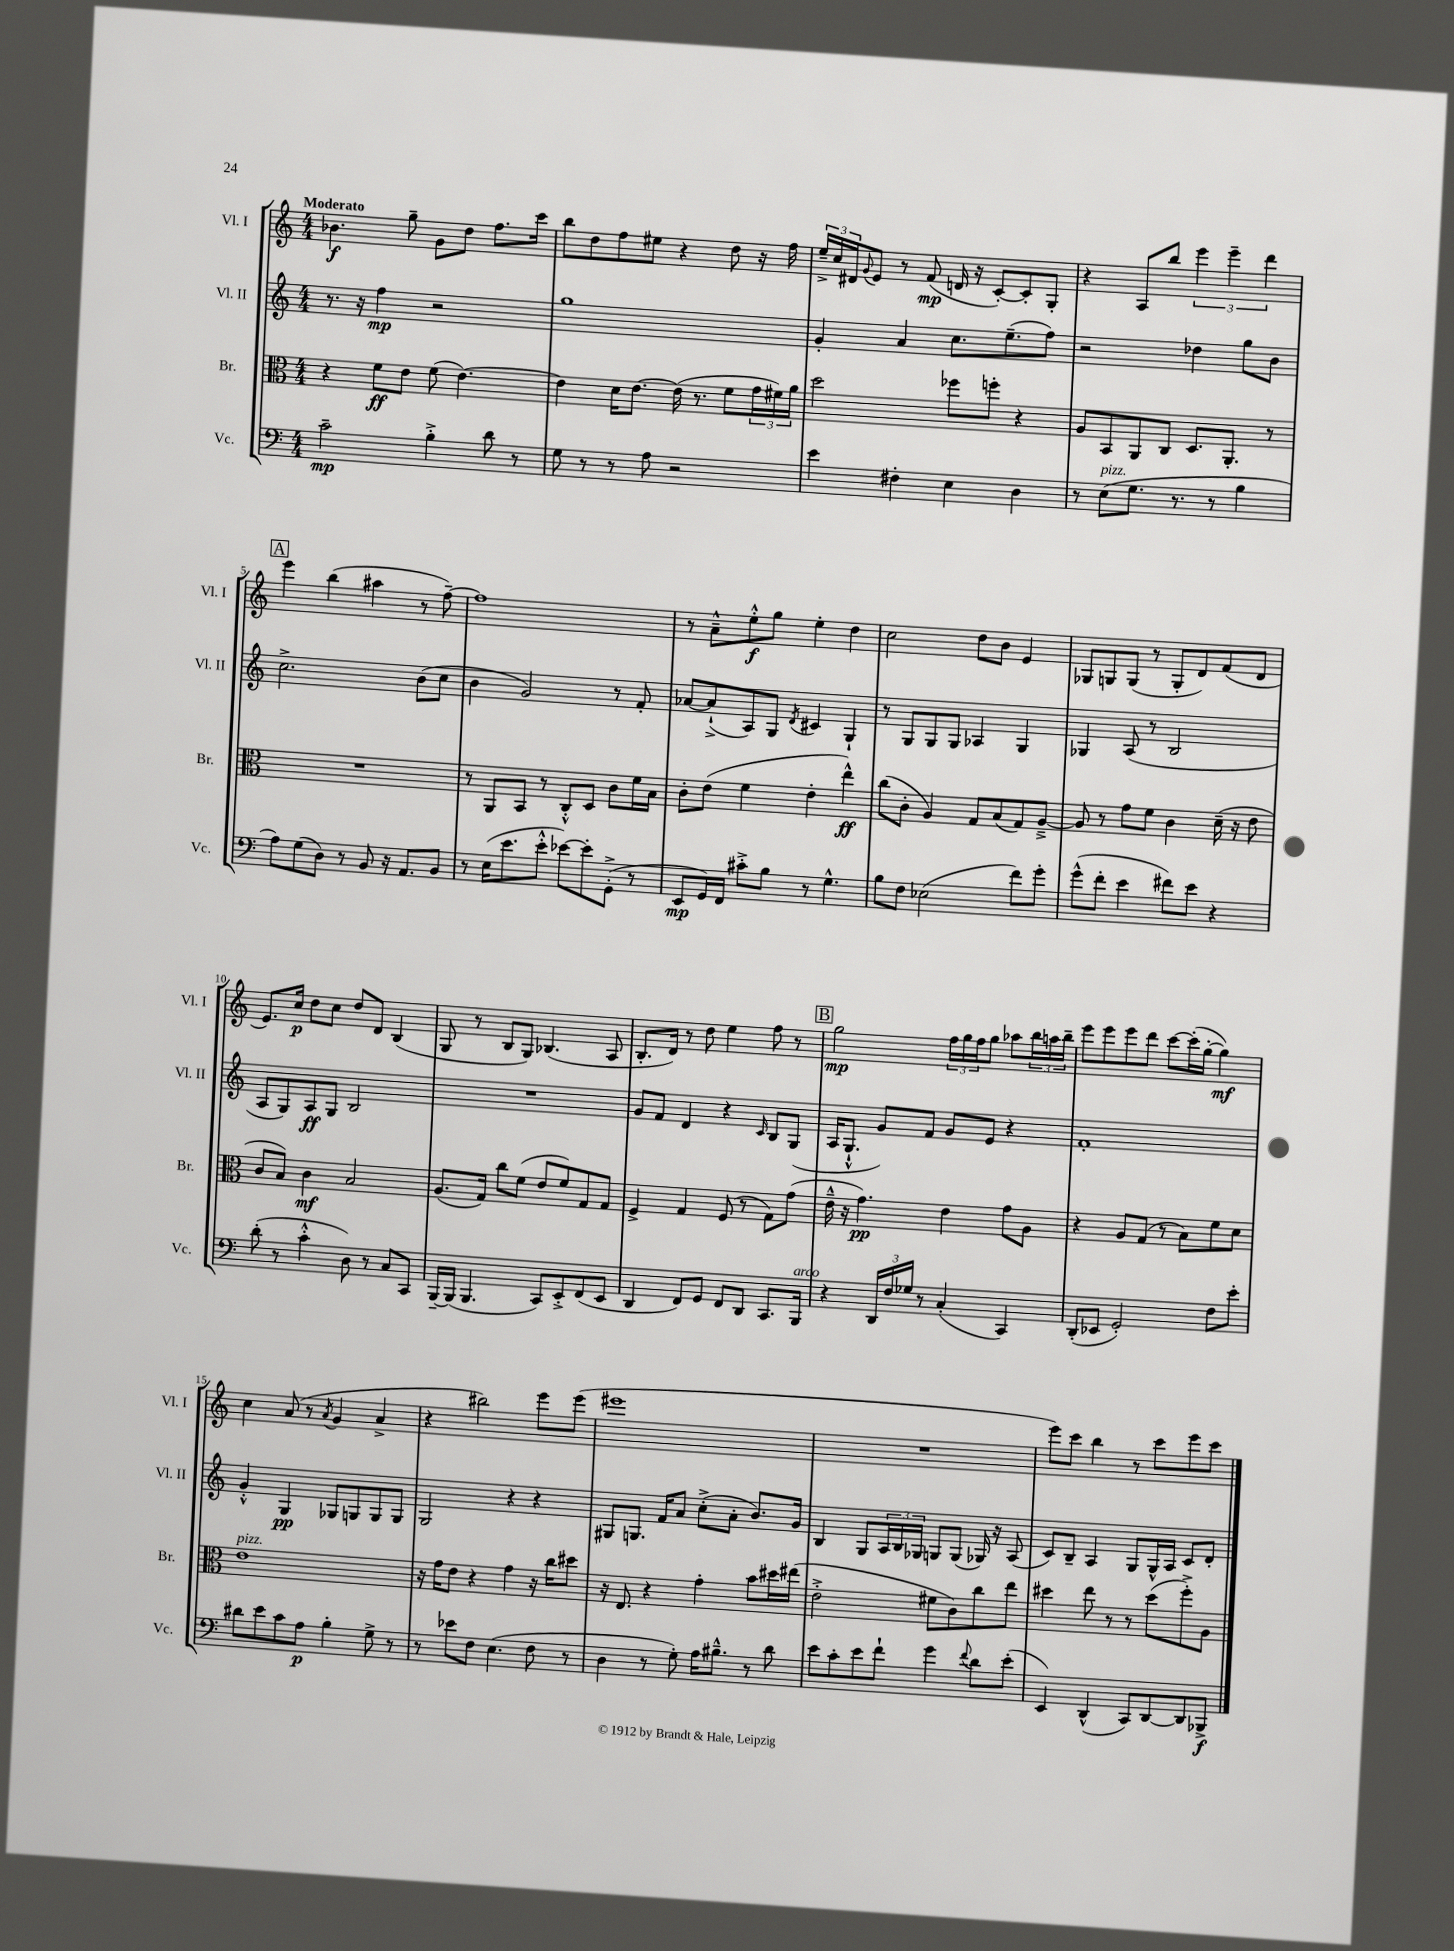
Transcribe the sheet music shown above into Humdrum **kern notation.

**kern	**kern	**kern	**kern
*staff4	*staff3	*staff2	*staff1
*clefF4	*clefC3	*clefG2	*clefG2
*k[]	*k[]	*k[]	*k[]
*M4/4	*M4/4	*M4/4	*M4/4
2c~\	4r	8.r	4.b-\
.	.	16r	.
.	8f\L	4ff\	.
.	8e\J	.	8gg~\
4B'^\	(8f\	2r	8g\L
.	[4.e\)	.	8dd\J
8d\	.	.	8.ff\L
8r	.	.	.
.	.	.	16ccc\Jk
=	=	=	=
8G\	4e\]	1gg	8bb\L
8r	.	.	8dd\
8r	16d\LK	.	8ff\
.	[8.e\J	.	.
8A\	.	.	8ee#\J
2r	(16e\]	.	4r
.	8.r	.	.
.	8f\L	.	8dd\
.	24g\L	.	16r
.	24f#\)	.	.
.	.	.	16ff\
.	24a\JJ	.	.
=	=	=	=
4e\	2dd\	4g'/	24ee~^/LL
.	.	.	24cc/
.	.	.	24d#/J
.	.	.	8qqg/
.	.	.	8e/J
4F#'\	.	4a/	8r
.	.	.	(8f/
4E\	8ff-\L	8.cc\L	16d/
.	.	.	16r
.	8ff'\J	.	[8c'/L)
.	.	(8.ee~\	.
4D\	4r	.	8c'/]
.	.	8ff\J)	8G'/J
=	=	=	=
8r	8A/L	2r	4r
(8E\L	8BB/	.	.
8.G\J	8AA/	.	8A/L
.	8C/J	.	8bb/J
8.r	.	.	.
.	8.D/L	4dd-\	6eee\
8r	.	.	.
.	.	.	6eee~\
.	8.AA'/J	.	.
4B\	.	8gg\L	.
.	.	.	6ddd\
.	8r	8b\J	.
=	=	=	=
8A\L)	1r	2.cc^\	4eee\
(8G\	.	.	.
8D\J)	.	.	(4bb\
8r	.	.	.
8BB/	.	.	4aa#\
16r	.	.	.
8.AA/L	.	.	.
.	.	(8b\L	8r
8BB/J	.	8cc\J	[8ff~\)
=	=	=	=
8r	8r	4b\	1ff]
(16E\LK	8AA/L	.	.
8.e\	.	.	.
.	8BB/J	2g/)	.
8e'^^\J	8r	.	.
[8e-\L)	8C'^^/L	.	.
8e-'\]	8D/J	.	.
(8GG'^\J	8c\L	8r	.
8r	16f\L	8f'/	.
.	16B\JJ	.	.
=	=	=	=
8EE/L	8c'\L	[8a-/L	8r
16GG/L)	(8e\J	(8a-`^/]	8a~^^\L
16FF/JJ	.	.	.
8c#'^\L	4f\	8A/)	8ee'^^\
8B\J	.	8G/J	8gg\J
.	.	8qd/	.
8r	4e'\	4c#/	4ee'\
4.G^^\	.	.	.
.	4ee^^\)	4G`/	4dd\
=	=	=	=
8B\L	(8cc\L	8r	2cc\
8F\J	8c'\J	8G/L	.
(2E-\	4A/)	8G/	.
.	.	8G/J	.
.	8G/L	4A-/	8dd\L
.	(8B/	.	8b\J
8f\L)	8G/)	4G/	4e/
8g'\J	[8A~^/J	.	.
=	=	=	=
(8g^^\L	8A/]	4G-/	8G-/L
8f'\J	8r	.	8G/
4e\	8g\L	(8A/	(8G/J
.	8f\J	8r	8r
8f#\L)	4c\	2B/	8G'/L
8e\J	.	.	8d/)
4r	(16d~\	.	(8f/
.	16r	.	.
.	8e\	.	8d/J
=	=	=	=
(8d'\	8c/L	8A/L	8.e/L)
8r	8B/J)	8G/)	.
.	.	.	16cc/Jk
4c'^^\	4c\	8A/	8dd\L
.	.	8G/J	8cc\J
8D\)	2B/	2B/	8dd/L
8r	.	.	8d/J
8C/L	.	.	(4B/
8CC/J	.	.	.
=	=	=	=
[16BBB~/LL	(8.A/L	1r	8G/
(16BBB/]JJ	.	.	.
4.BBB/	.	.	8r
.	16G/Jk)	.	.
.	8cc\L	.	8B/L
.	(8f\J	.	8G/J)
8CC/L)	8e/L	.	(4.B-/
8EE'^/	8f/)	.	.
(8FF/	8G/	.	.
8EE/J	8G/J	.	8A/
=	=	=	=
4DD/	4F^/	8g/L	8.B'/L
.	.	8f/J	.
.	.	.	16d/Jk)
8FF/L)	4G/	4d/	8r
8GG/J	.	.	8dd\
8FF/L	(8F/	4r	4ee\
8DD/J	8r	.	.
.	.	16qqc/	.
8.CC/L	8G\L)	8B/L	8ff\
.	(8g\J	(8G/J	8r
16BBB/Jk	.	.	.
=	=	=	=
4r	16e~^^\	16A/LK	2gg\
.	16r	8.G`^^/J	.
.	4.g\)	.	.
24DD/LL	.	8g/L)	.
24F/	.	.	.
24G-/JJ	.	.	.
8r	.	8f/J	.
(4C'/	4e\	8g/L	24ff\LL
.	.	.	24gg\
.	.	.	24ff\J
.	.	8e/J	8gg\J
4CC/)	8g\L	4r	8aa-\L
.	8A\J	.	24bb\L
.	.	.	24aa\
.	.	.	24bb~\JJ
=	=	=	=
(8DD'/L	4r	1f'	8eee\L
8EE-/J	.	.	8eee\
2GG'/)	8A/L	.	8eee\
.	(8G/J	.	8ddd\J
.	8r	.	[8ccc\L
.	8B\L)	.	(16ccc'\]L
.	.	.	[16gg'\JJ
8F\L	8f\	.	4gg\])
8e'\J	8d\J	.	.
=	=	=	=
8d#\L	1e	4g'^^/	4cc\
8e\	.	.	.
8c\	.	4G/	(8a/
8A\J	.	.	8r
.	.	.	8qa/
4B'\	.	8G-/L	4g/
.	.	8G/	.
8G^\	.	8G/	4a^/
8r	.	8G/J	.
=	=	=	=
8r	16r	2G/	4r
.	16g\LK	.	.
8e-\L	8e\J	.	.
8F\J	4r	.	2bb#\)
(4.E\	.	.	.
.	4g\	4r	.
8F\	16r	4r	8eee\L
.	16cc\LK	.	.
8r	8dd#\J	.	(8eee\J
=	=	=	=
4D\	16r	8G#/L	1eee#
.	8.E/	.	.
.	.	8.G/J	.
8r	4r	.	.
.	.	16f/LK	.
8G'\)	.	8a/J	.
16A\LK	4g'\	(8cc'^\L	.
8.B#~^^\J	.	.	.
.	.	8a'\J	.
8r	8b\L	8.b/L)	.
8d\	16dd#\L	.	.
.	(16ee#\JJ	16g/Jk	.
=	=	=	=
8e\L	2e'^\	4B/	1r
8c'\	.	.	.
8e\	.	8G/L	.
8f`\J	.	24A/L	.
.	.	24B/	.
.	.	24G-/JJ	.
4g\	8f#\L	8G/L	.
.	8c\)	(8G/J	.
8qqf/	.	.	.
8d\L	8cc\	16G-/)	.
.	.	16r	.
(8e'\J	8ee\J	(8A/	.
=	=	=	=
4EE/)	4dd#\	8c/L)	8eee\L)
.	.	8B~/J	8ccc\J
(4DD^^/	8ee\	4A/	4bb\
.	8r	.	.
8CC/L)	8r	8G/L	8r
[8DD/	(8dd#\L	16G^^/L	8ccc\L
.	.	16A/JJ	.
8DD/]	8ff'^\)	8c/L	8eee\
8BBB-^/J	8A\J	8d'/J	8ccc\J
==	==	==	==
*-	*-	*-	*-
